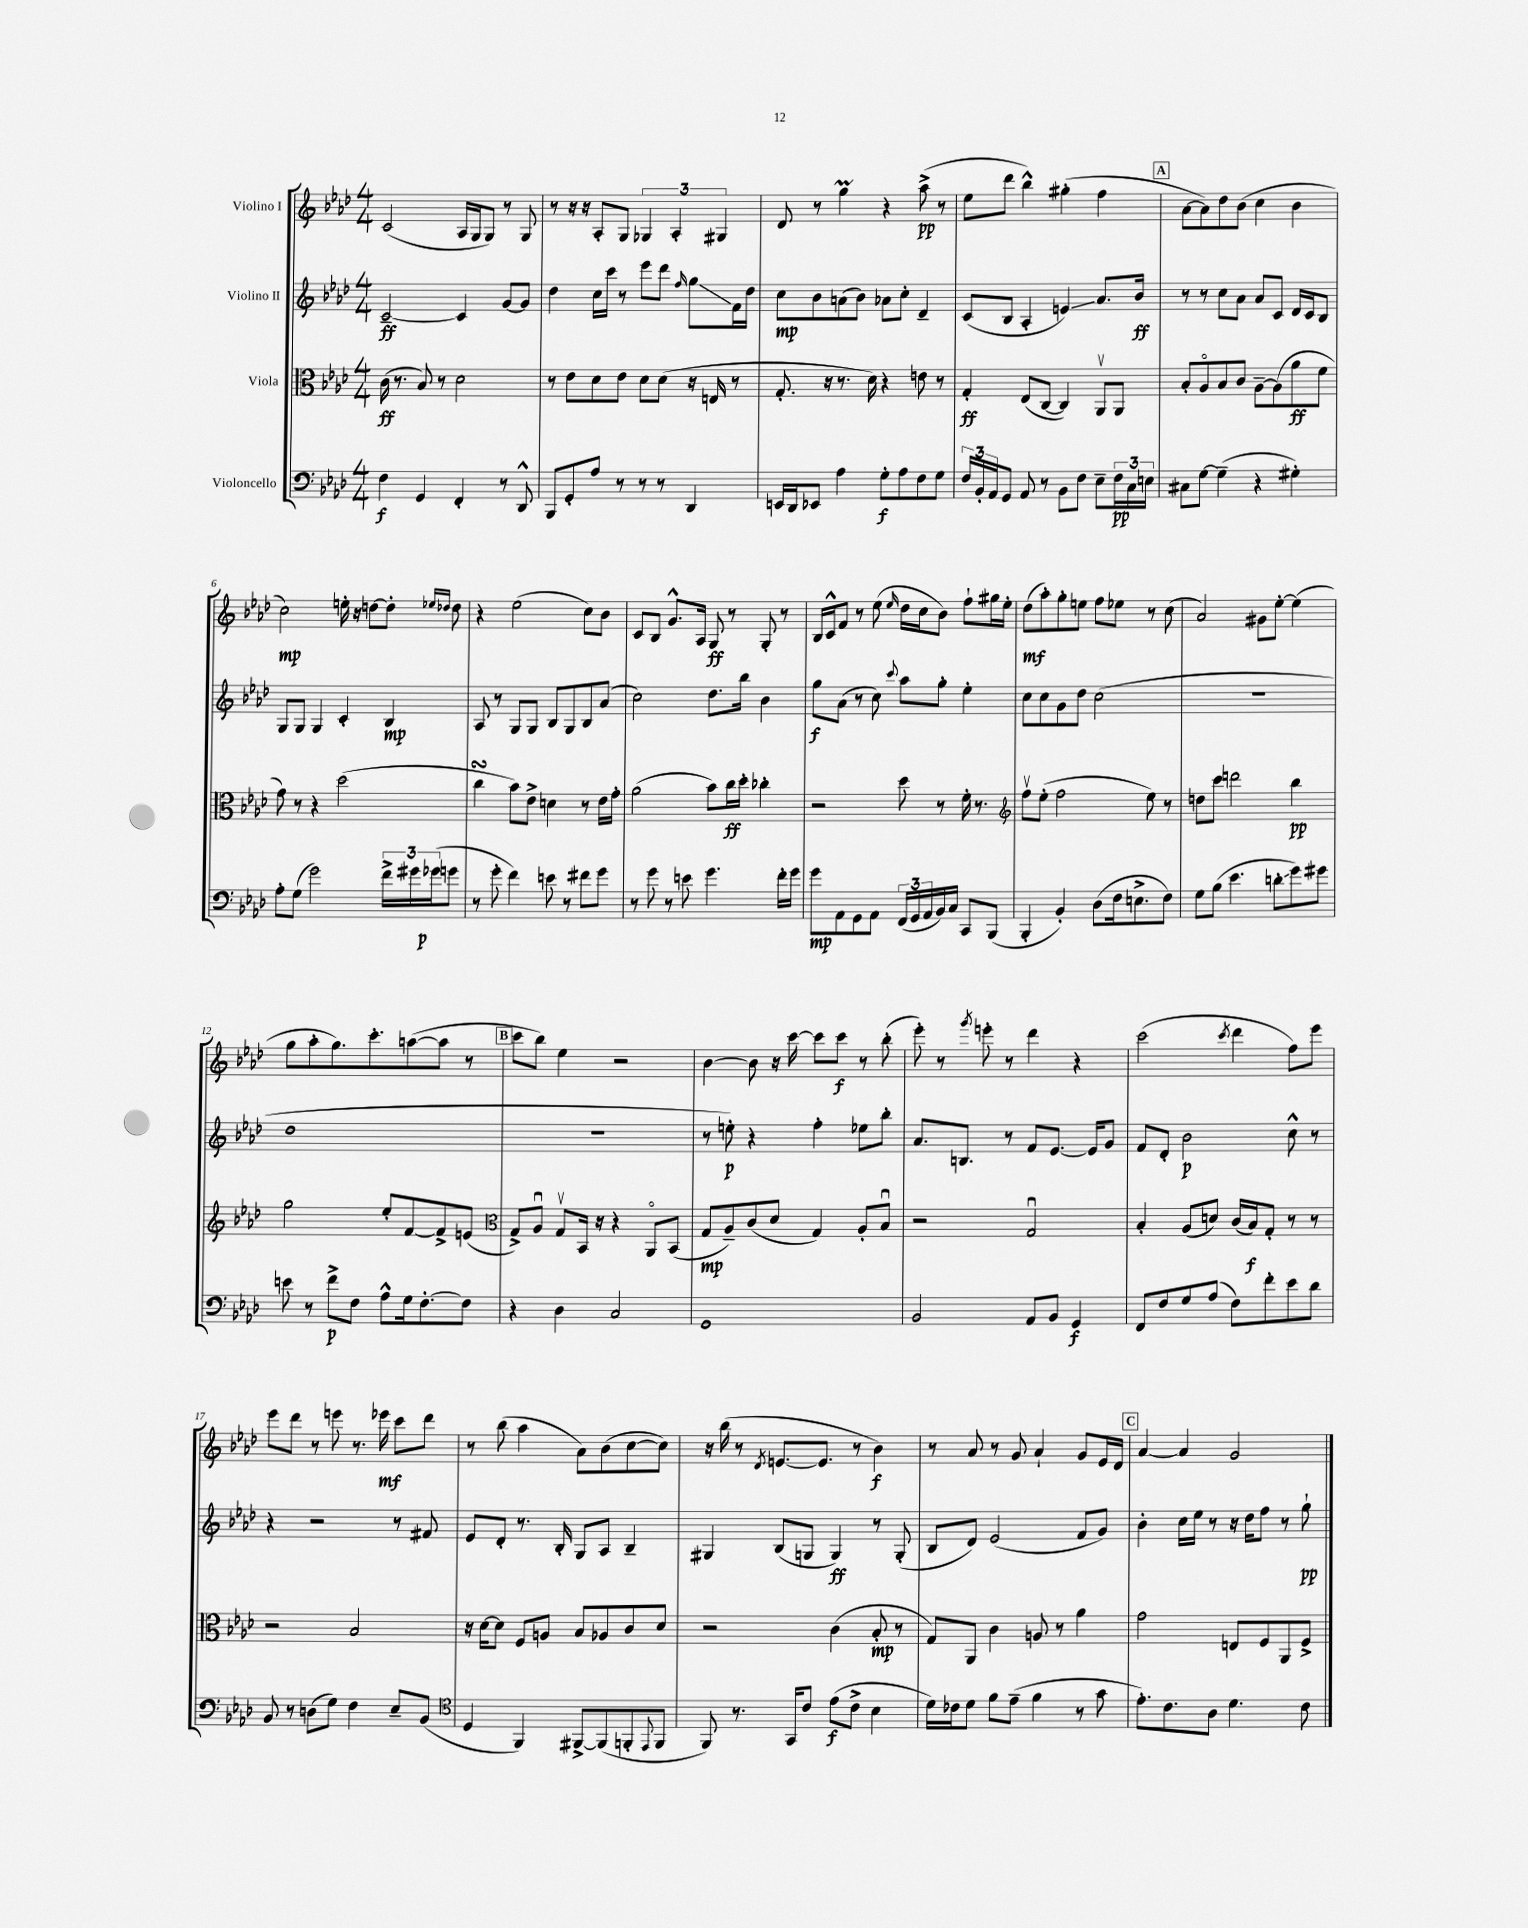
<<
\new StaffGroup <<
\new Staff = "s0" \with { instrumentName = "Violino I" } {
    \clef treble \key aes \major \numericTimeSignature \time 4/4
    c'2( aes16 g16 g8) r8 g8 |
    r8 r16 r16 aes8-. g8 \tuplet 3/2 { ges4 aes4-. gis4 } |
    des'8 r8 g''4\prall r4 aes''8->\pp( r8 |
    ees''8 des'''8 bes''4-^) gis''4-.( f''4 |
    \mark \markup { \box "A" } aes'8~ aes'8) des''8 bes'8( c''4 bes'4 |
    c''2\mp) e''16-. r16 d''8~ d''8-. \grace { ees''16 des''16 } des''8 |
    r4 ees''2( c''8) bes'8 |
    c'8 bes8 g'8.-^ aes16 g8\ff r8 g8-. r8 |
    bes16 c'16-^ f'8 r8 ees''8( \grace { ees''16 } des''16 c''16 bes'8) f''8-! gis''16 ees''16-. |
    des''8\mf( aes''8-.) g''8-. e''8 f''8 ees''8 r8 c''8( |
    aes'2) gis'8 ees''8~-. ees''4( |
    g''8 aes''8-. g''8.) c'''8.-. a''8~( a''8 r8 |
    \mark \markup { \box "B" } c'''8 bes''8) ees''4 r2 |
    bes'4~ bes'8 r16 c'''16~ c'''8 c'''8\f r8 bes''8-.( |
    ees'''8-.) r8 \acciaccatura { g'''8 } e'''8-. r8 des'''4 r4 |
    c'''2( \acciaccatura { c'''8 } des'''4 f''8) ees'''8 |
    ees'''8 des'''8 r8 e'''8 r8. ees'''16\mf c'''8 des'''8 |
    r8 bes''8( aes''4 aes'8) bes'8( c''8~ c''8) |
    r16 bes''16( r8 \acciaccatura { des'8 } e'8.~ e'8. r8 bes'4\f) |
    r8 aes'8 r8 g'8 aes'4-! g'8 ees'16 des'16 |
    \mark \markup { \box "C" } aes'4~ aes'4 g'2 \bar "|." |
}
\new Staff = "s1" \with { instrumentName = "Violino II" } {
    \clef treble \key aes \major \numericTimeSignature \time 4/4
    c'2~--\ff c'4 g'8~ g'8 |
    des''4 c''16 c'''16 r8 ees'''8 des'''8 \grace { f''16 } g''8\glissando f'16 des''16 |
    c''8\mp bes'8 a'8( bes'8) aes'8 c''8-. des'4-- |
    c'8( bes8 aes4-. e'4\glissando) aes'8. bes'16\ff |
    \mark \markup { \box "A" } r8 r8 c''8 aes'8 aes'8 c'8 des'16 c'16 bes8 |
    g8 g8 g4 c'4-. bes4\mp |
    aes8 r8 g8 g8 bes8 g8 bes8 aes'8( |
    c''2) des''8. bes''16 bes'4 |
    g''8\f aes'8( r8 c''8) \appoggiatura { c'''8 } aes''8 g''8-. ees''4-. |
    c''8 c''8 g'8 des''8 c''2( |
    R1 |
    des''1 |
    \mark \markup { \box "B" } R1 |
    r8 e''8-.\p) r4 f''4-. ees''8 bes''8-. |
    aes'8. b8. r8 f'8 ees'8.~ ees'16 g'8 |
    f'8 des'8-. bes'2\p c''8-^ r8 |
    r4 r2 r8 fis'8 |
    ees'8 des'8-. r8. bes16-. g8 aes8 bes4-- |
    gis4 bes8( g8 g4\ff) r8 g8-.( |
    bes8 des'8) ees'2( f'8 g'8) |
    \mark \markup { \box "C" } bes'4-. c''16 ees''16 r8 r16 des''16 f''8 r8 g''8-!\pp \bar "|." |
}
\new Staff = "s2" \with { instrumentName = "Viola" } {
    \clef alto \key aes \major \numericTimeSignature \time 4/4
    c'16\ff( r8. bes8) r8 des'2 |
    r8 ees'8 des'8 ees'8 des'8 des'8( r16 e16 r8 |
    g8.-. r16 r8. des'16) r4 e'8 r8 |
    g4-.\ff ees8( c8~ c4) aes,8\upbow aes,8 |
    \mark \markup { \box "A" } bes8-. aes8\flageolet bes8 c'8 aes8~-- aes8( aes'8\ff f'8 |
    g'8) r8 r4 des''2( |
    c''4\turn bes'8) ees'8-> d'4 r8 ees'16 g'16-. |
    aes'2( bes'8) c''16\ff des''16-. ces''4-. |
    r2 des''8 r8 f'16-. r8. |
    \clef treble f''8\upbow ees''8-.( f''2 ees''8) r8 |
    d''8 c'''8 d'''2 bes''4\pp |
    g''2 ees''8-. f'8~ f'8-> e'8( |
    \mark \markup { \box "B" } \clef alto g8->) aes8\downbow g8\upbow bes,16 r16 r4 aes,8\flageolet bes,8( |
    g8\mp aes8--) c'8( des'8 g4) aes8-. bes8\downbow |
    r2 g2\downbow |
    bes4-. aes8( d'8) c'16( bes16\f) g8-. r8 r8 |
    r2 bes2 |
    r16 des'16~ des'8 f8 a8 bes8 aes8 c'8 des'8 |
    r2 c'4( bes8-.\mp r8 |
    g8) aes,8 c'4 a8 r8 aes'4 |
    \mark \markup { \box "C" } g'2 e8 f8 aes,8 f8-> \bar "|." |
}
\new Staff = "s3" \with { instrumentName = "Violoncello" } {
    \clef bass \key aes \major \numericTimeSignature \time 4/4
    f4\f g,4 f,4-. r8 des,8-^ |
    bes,,8 g,8-. aes8 r8 r8 r8 des,4 |
    e,16 des,16 ees,8 aes4 g8-.\f aes8 f8 g8 |
    \tuplet 3/2 { f16 bes,16-. aes,16 } g,8 aes,8 r8 bes,8 f8 ees8-- \tuplet 3/2 { f16\pp c16 e16 } |
    \mark \markup { \box "A" } cis8 g8~ g4--( r4 gis4-.) |
    aes8-. g8( g'2) \tuplet 3/2 { f'16-> gis'16 ges'16\p( } g'8 |
    r8 g'8-. f'4) e'8 r8 fis'8 g'8 |
    r8 g'8 r8 e'8 g'4. f'16-. g'16 |
    g'8\mp aes,8 g,8 aes,8 \tuplet 3/2 { f,16( g,16 aes,16 } bes,16) c16 c,8 bes,,8( |
    bes,,4-. bes,4-.) des8( f16 e8.-> f8) |
    g8 bes8( ees'4. d'8-.\glissando g'8) gis'8 |
    e'8 r8 f'8->\p f8 aes8-^ g16 f8.~-. f8 |
    \mark \markup { \box "B" } r4 des4 c2 |
    g,1 |
    bes,2 aes,8 bes,8 g,4\f |
    f,8 f8 g8 aes8( f8) f'8-. ees'8 des'8 |
    bes,8 r8 d8( g8) f4 ees8-- bes,8( |
    \clef tenor des4 f,4) fis,8~-> fis,8( f,8-. \appoggiatura { ees,8 } f,8 |
    f,8) r8. g,16 c'8 ees'8\f( c'8-> bes4 |
    des'16) ces'16 des'8 f'8 ees'8--( f'4 r8 g'8 |
    \mark \markup { \box "C" } ees'8.-.) c'8. aes8 des'4. c'8 \bar "|." |
}
>>
>>
